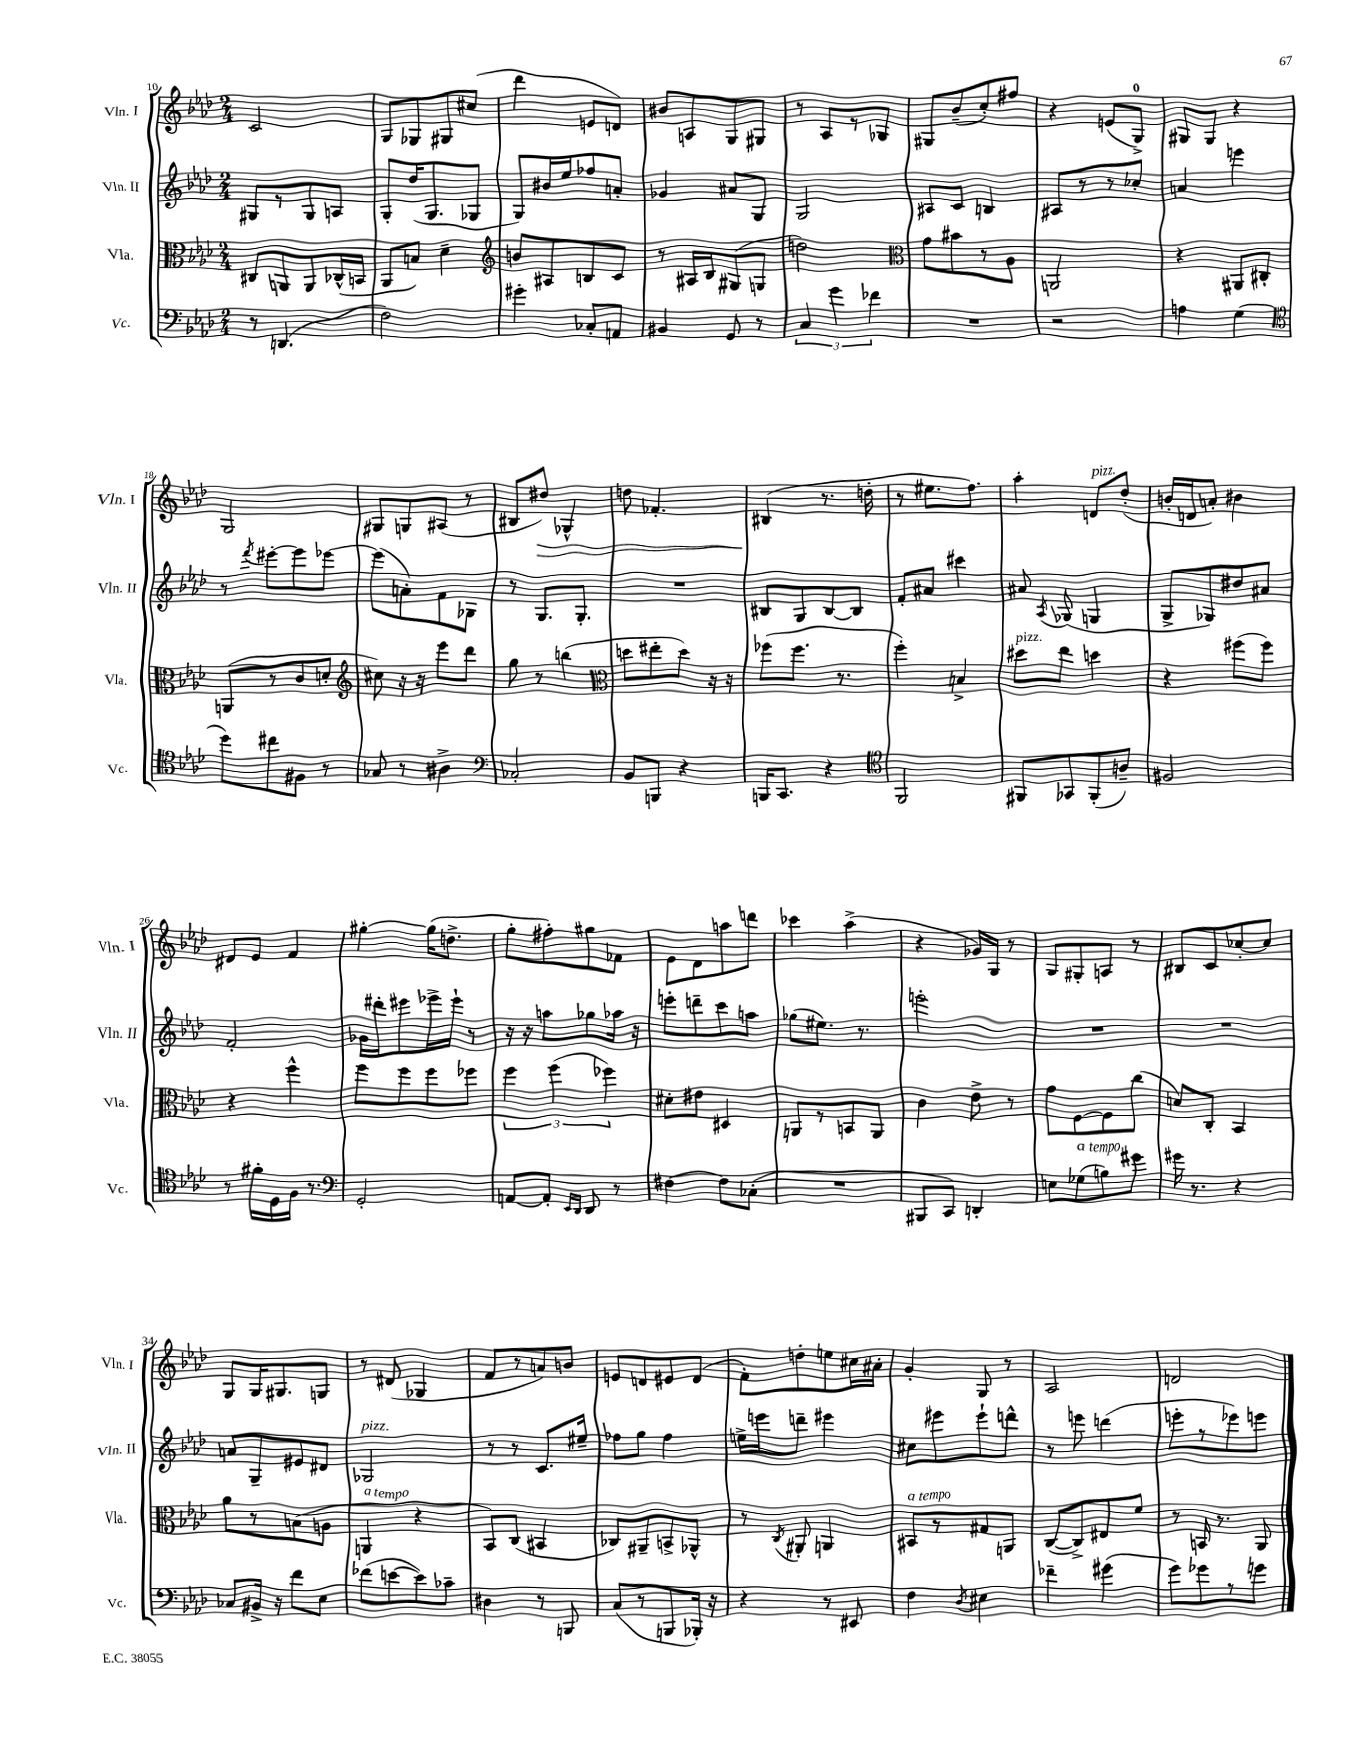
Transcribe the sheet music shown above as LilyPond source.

<<
\new StaffGroup <<
\new Staff = "s0" \with { instrumentName = "Vln. I" shortInstrumentName = "Vln. I" } {
    \clef treble \key aes \major \numericTimeSignature \time 2/4
    \autoBeamOff c'2 |
    g8[ ges8 gis8 cis''8]( |
    des'''4 e'8[ d'8]) |
    bis'8[ a8 g8 gis8] |
    r8 aes8[ r8 ges8] |
    gis8[ bes'8--( c''8-.) fis''8] |
    r4 e'8[( g8]-0->) |
    gis8[ gis8] r4 |
    g2 |
    gis8[ g8 ais8]( r8 |
    bis8[ dis''8]\>) ges4-^ |
    d''8 fes'4.-. |
    bis4\!( r8. d''16-. |
    r8 eis''8.[ f''8.]) |
    aes''4-. d'8[^\markup { \italic "pizz." } des''8]-.( |
    b'16[-. d'16 a'8]-.) bis'4 |
    dis'8[ ees'8] f'4 |
    gis''4~-. gis''16[( d''8.]-> |
    g''8[-. fis''8-.) gis''8 fes'8] |
    ees'8[ des'8 a''8 d'''8] |
    ces'''4 aes''4->( |
    r4 ges'16[) g16] r8 |
    g8[ gis8-. a8] r8 |
    bis8[ c'8 ces''8~-. ces''8] |
    g8[ g16 gis8. g8] |
    r8 dis'8( ges4 |
    f'8[ r8 a'8) b'8] |
    e'8[ d'8 eis'8 d'8]( |
    f'8[-.) d''8-. e''8 cis''16 ais'16]-. |
    g'4-. g8 r8 |
    aes2 |
    d'2 \bar "|." |
}
\new Staff = "s1" \with { instrumentName = "Vln. II" shortInstrumentName = "Vln. II" } {
    \clef treble \key aes \major \numericTimeSignature \time 2/4
    \autoBeamOff gis8[ r8 gis8 a8] |
    g8[-. des''16( g8. ges8] |
    g8[) bis'16 ees''16 fes''8 a'8]-. |
    ges'4 ais'8[ g8] |
    g2 |
    ais8[ c'8] b4 |
    ais8[ r8 r8 ces''8]-. |
    a'4 e'''4 |
    r8 \acciaccatura { f'''8 } eis'''8[~-. eis'''8 ees'''8]~ |
    ees'''8[( a'8-.) f'8 ges8] |
    r8 g8.[ g8.]-. |
    R2 |
    bis8[ g8 bis8~ bis8] |
    f'8[-. ais'8] cis'''4 |
    ais'8 \acciaccatura { aes8 } ges8( g4 |
    g8[-> ges8) dis''8 ais'8] |
    f'2-. |
    ges'16[ dis'''16-. eis'''8 ees'''16-> ees'''16]-! r8 |
    r16 r16 a''8[ ges''8 aes''16] r16 |
    e'''8[-. d'''8-- c'''8 a''8] |
    ges''8[( eis''8.]) r8. |
    e'''2-. |
    R2 |
    R2 |
    a'8[ g8-- eis'8 dis'8] |
    ges2^\markup { \italic "pizz." } |
    r8 r8 c'8.[ eis''16]-- |
    fes''8[ g''8] fes''4 |
    e''16[-> e'''16 d'''8]-- eis'''4 |
    cis''8[ eis'''8 eis'''8-! d'''8]-^ |
    r8 e'''8 d'''4( |
    e'''8[-. r8 ees'''8) e'''8] \bar "|." |
}
\new Staff = "s2" \with { instrumentName = "Vla." shortInstrumentName = "Vla." } {
    \clef alto \key aes \major \numericTimeSignature \time 2/4
    \autoBeamOff cis8[ a,8 a,8 ces16-^( b,16] |
    aes,8[ b8]) des'4-- |
    \clef treble b'8[ ais8 b8 c'8] |
    r8 ais16[ bes16 gis8( g8] |
    d''2) |
    \clef alto g'8[ bis'8 r8 aes8] |
    a,2 |
    r4 ais,8[ cis8]-. |
    a,8[( r8 c'8 d'8]-. |
    \clef treble cis''8) r16 r16 ees'''8[ des'''8] |
    g''8 r8 b''4( |
    \clef alto d''8[ eis''8-. d''8]) r16 r16 |
    fes''8[( fes''8.] r8. |
    f''4-.) b4-> |
    dis''8[^\markup { \italic "pizz." } ees''8] d''4 |
    r4 fis''8[( fis''8]) |
    r4 f''4-^ |
    f''8[ f''8 f''8 fes''8] |
    \tuplet 3/2 { f''4 f''4( fes''4) } |
    dis'8[-. eis'8] dis4 |
    a,8[ r8 b,8 a,8] |
    c'4 ees'8-> r8 |
    g'8[ f8~ f8 c''8]( |
    d'8[) c8]-. bes,4 |
    aes'8[ r8 b8( a8] |
    a,4^\markup { \italic "a tempo" } r4 |
    bes,8[) c8]( bis,4 |
    ces8[) ais,8-- b,8-> aes,8]-^ |
    r8 \acciaccatura { c8 } ais,8-. a,4 |
    bis,8[^\markup { \italic "a tempo" } r8 gis8 a,8] |
    c8[~( c8->) eis8 f'8] |
    r8 b,16 r8. aes,8 \bar "|." |
}
\new Staff = "s3" \with { instrumentName = "Vc." shortInstrumentName = "Vc." } {
    \clef bass \key aes \major \numericTimeSignature \time 2/4
    \autoBeamOff r8 d,4.( |
    f2) |
    gis'4-. ces8[-. a,8] |
    bis,4 g,8 r8 |
    \tuplet 3/2 { c4 g'4 fes'4 } |
    R2 |
    r2 |
    a4 g4( |
    \clef tenor des''8[) cis''8 fis8] r8 |
    ges8 r8 ais4-> |
    \clef bass ces2-. |
    bes,8[ b,,8] r4 |
    b,,16[ c,8.] r4 |
    \clef tenor f,2 |
    fis,8[ ges,8 fis,8-.( a8]--) |
    fis2 |
    r8 fis'16[-. des16 f16] r8. |
    \clef bass g,2-. |
    a,8[~ a,8]-. \grace { ees,16[ des,16] } des,8 r8 |
    fis4~ fis8[ ces8]-.( |
    R2 |
    bis,,8[ c,8]) d,4-. |
    e8[ ges8^\markup { \italic "a tempo" }( b8) gis'8] |
    gis'16 r8. r4 |
    ces8[ bis,16]-> r16 f'8[ ees8] |
    fes'8[( e'8~ e'8) ces'8]-- |
    dis4 r8 b,,8 |
    c8[( r8 b,,8 bes,,16]-.) r16 |
    r4 r8 eis,8 |
    f4 \acciaccatura { des8 } eis4 |
    fes'4-- gis'4( |
    g'8[) ges'8 r8 g'8] \bar "|." |
}
>>
>>
\layout { \context { \Score currentBarNumber = #10 } }
